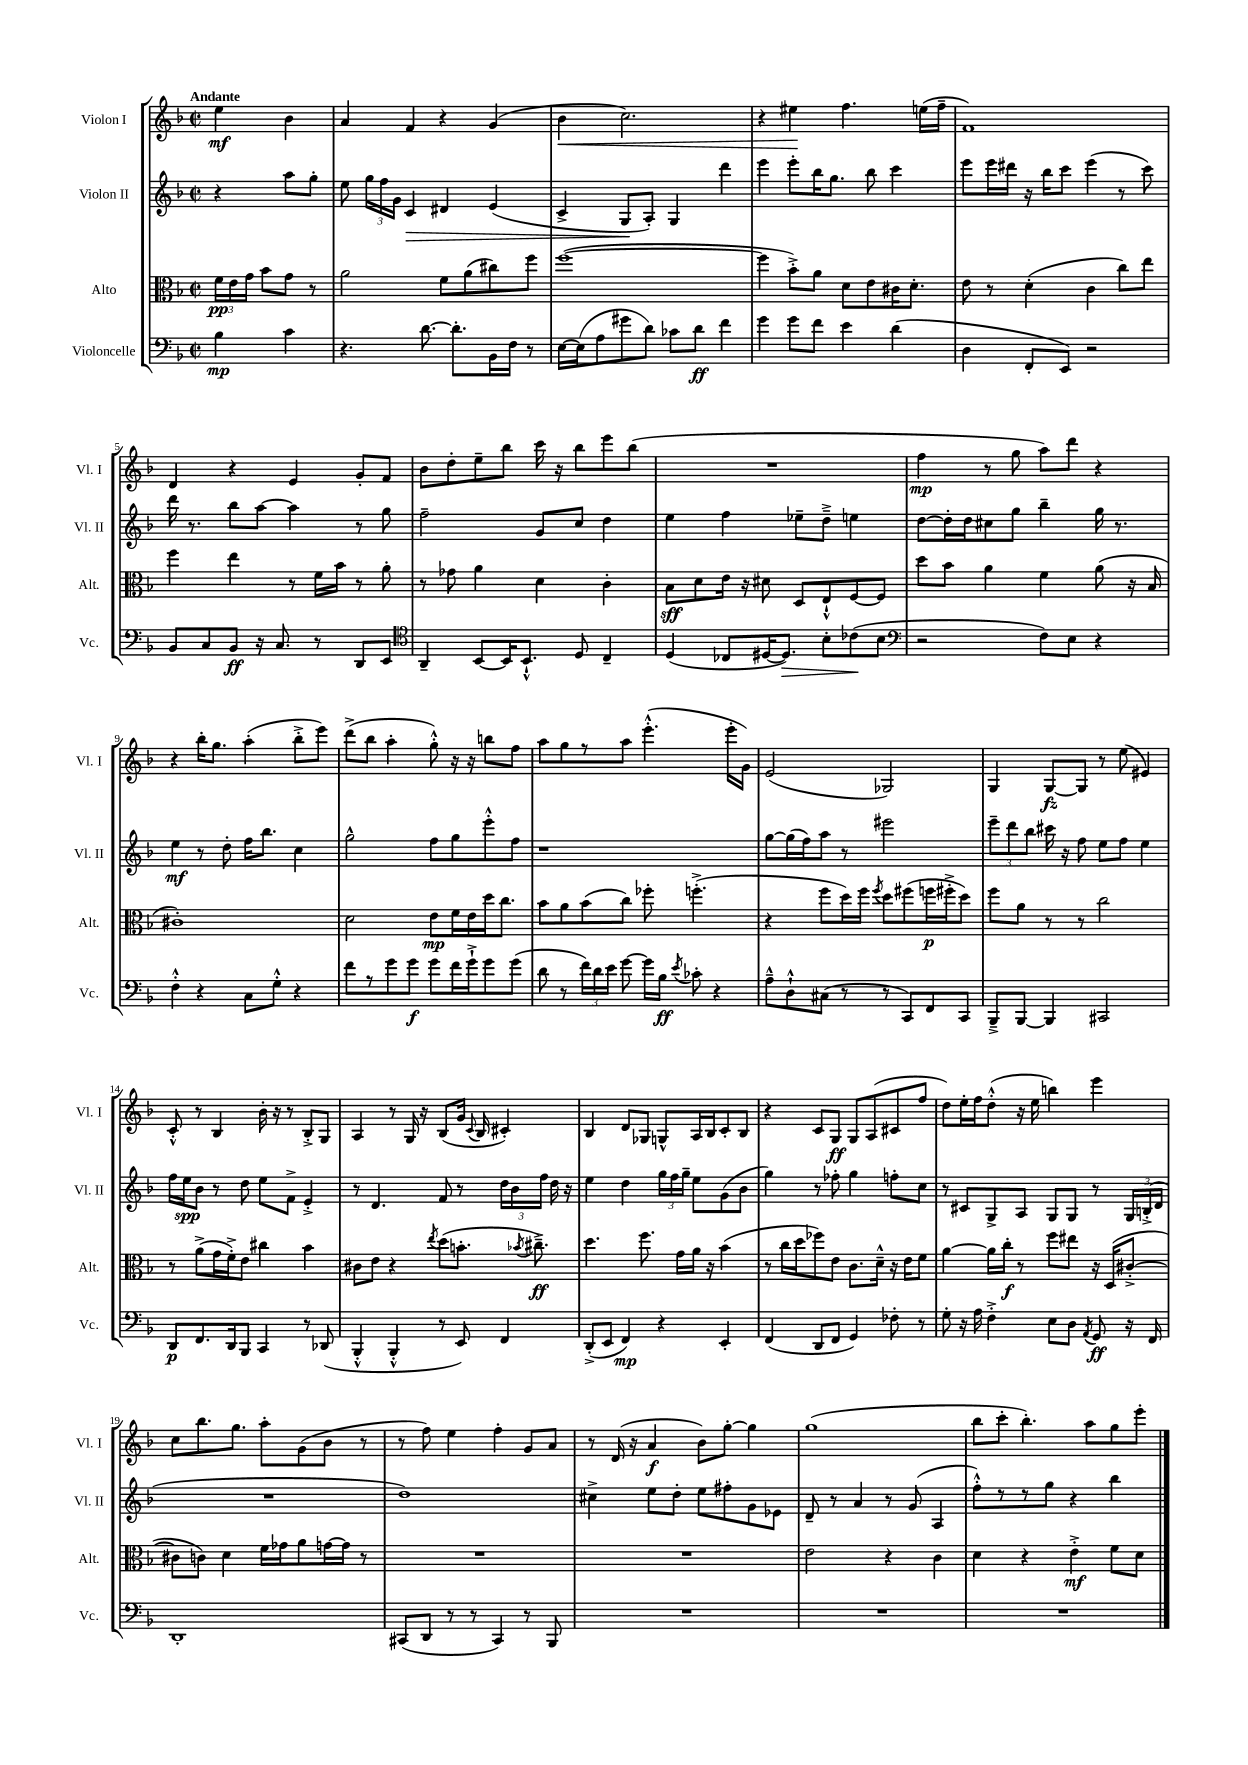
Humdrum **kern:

**kern	**kern	**kern	**kern
*staff4	*staff3	*staff2	*staff1
*clefF4	*clefC3	*clefG2	*clefG2
*k[b-]	*k[b-]	*k[b-]	*k[b-]
*M2/2	*M2/2	*M2/2	*M2/2
*met(c|)	*met(c|)	*met(c|)	*met(c|)
4B-	24f	4r	4ee
.	24e	.	.
.	24g	.	.
.	8b-	.	.
4c	8g	8aa	4b-
.	8r	8gg'	.
=	=	=	=
4.r	2a	8ee	4a
.	.	24gg	.
.	.	24ff	.
.	.	24g	.
.	.	4c	4f
[8.d	.	.	.
.	8f	4d#	4r
8.d']	.	.	.
.	(8a	.	.
16BB-	8cc#)	(4e	(4g
16F	.	.	.
8r	8ff	.	.
=	=	=	=
[16E	([1ff	4c^	4b-
(16E]	.	.	.
8A	.	.	.
8g#	.	8G	2.cc)
8d)	.	8A')	.
8c-	.	4G	.
8d	.	.	.
4f	.	4ddd	.
=	=	=	=
4g	4ff]	4eee	4r
8g	8b-'^)	8eee'	4ee#
8f	8a	16bb-	.
.	.	8.gg	.
4e	8d	.	4.ff
.	8e	8bb-	.
(4d	16c#	4ccc	.
.	8.d'	.	.
.	.	.	(16ee
.	.	.	16ff~
=	=	=	=
4D	8e	8eee	1f)
.	8r	16eee	.
.	.	16ddd#	.
8FF'	(4d'	16r	.
.	.	16bb-	.
8EE)	.	8ccc	.
2r	4c	(4eee	.
.	8cc)	8r	.
.	8ee	8ccc)	.
=	=	=	=
8BB-	4ff	16ddd	4d
.	.	8.r	.
8C	.	.	.
8BB-	4ee	8bb-	4r
16r	.	[8aa	.
8.C	.	.	.
.	8r	4aa]	4e
8r	16f	.	.
.	16b-	.	.
8DD	8r	8r	8g'
8EE	8a'	8gg	8f
=	=	=	=
*clefC4	*	*	*
4AA~	8r	2ff~	8b-
.	8g-	.	8dd'
[8BB-	4a	.	8ee~
16BB-]	.	.	8bb-
8.BB-`^^	.	.	.
.	4d	8g	16ccc
.	.	.	16r
8D	.	8cc	8bb-
4C~	4c'	4dd	8eee
.	.	.	(8bb-
=	=	=	=
(4D	8B-	4ee	1r
.	8d	.	.
8C-	16e	4ff	.
.	16r	.	.
[16D#	8d#	.	.
8.D#])	.	.	.
.	8D	8ee-~	.
8B-'	8E`^^	8dd~^	.
(8c-	[8F	4ee	.
8B-	8F]	.	.
=	=	=	=
*clefF4	*	*	*
2r	8dd	[8dd	4ff
.	8b-	16dd']	.
.	.	16dd	.
.	4a	8cc#	8r
.	.	8gg	8gg
8F)	4f	4bb-~	8aa)
8E	.	.	8ddd
4r	(8a	16gg	4r
.	.	8.r	.
.	16r	.	.
.	16B-	.	.
=	=	=	=
4F'^^	1c#')	4ee	4r
4r	.	8r	16bb-'
.	.	.	8.gg
.	.	8dd'	.
8C	.	16ff	(4aa'
.	.	8.bb-	.
8G'^^	.	.	.
4r	.	4cc	8bb-'^
.	.	.	8eee)
=	=	=	=
8f	2d	2gg^^	(8ddd^
8r	.	.	8bb-
8g	.	.	4aa'
8g	.	.	.
8g	8e	8ff	8gg'^^)
16f	16f	8gg	16r
16g`^	16e	.	16r
8g	16dd	8eee'^^	8bb
.	8.cc	.	.
(8g	.	8ff	8ff
=	=	=	=
8d	8b-	1r	8aa
8r	8a	.	8gg
24f)	(8b-	.	8r
24d	.	.	.
24e	.	.	.
[8g	8cc)	.	8aa
16g]	8ff-'	.	(4.eee'^^
16B-	.	.	.
8qe	.	.	.
8c-'	(4.ff'^	.	.
4r	.	.	.
.	.	.	16eee'
.	.	.	16g)
=	=	=	=
8A~^^	4r	[8gg	(2e
8D`^^	.	(16gg]	.
.	.	16ff)	.
(8C#	8ff	8aa	.
8r	16dd)	8r	.
.	16ff	.	.
.	8qff	.	.
8r	8dd	2eee#	2G-)
8CC)	(8ff#	.	.
8FF	16ff	.	.
.	16ff#'^	.	.
8CC	8dd)	.	.
=	=	=	=
8BBB-~^	8ff	12eee~	4G
.	.	12ddd	.
[8BBB-	8a	.	.
.	.	12bb-	.
4BBB-]	8r	16ccc#	[8G
.	.	16r	.
.	8r	8ff	8G]
2CC#	2cc	8ee	8r
.	.	8ff	(8ee
.	.	4ee	4e#)
=	=	=	=
8DD	8r	16ff	8c'^^
.	.	16ee	.
8.FF	(8a^	8b-	8r
.	16g	8r	4B-
16DD	16f'^)	.	.
8BBB-	8e	8dd	.
4CC	4cc#	8ee	16b-'
.	.	.	16r
.	.	8f^	8r
8r	4b-	4e'^	8B-'^
(8DD-	.	.	8G
=	=	=	=
4BBB-'^^	8c#	8r	4A
.	8e	4.d	.
4BBB-'^^	4r	.	8r
.	.	.	16G
.	.	.	16r
.	8qee	.	.
8r	(8dd	8f	(8B-
8EE)	8.b'	8r	16g
.	.	.	8qqc
.	.	.	16B-
4FF	.	24dd	4c#')
.	.	24b-	.
.	8qb-	.	.
.	8.cc#~^)	.	.
.	.	24ff	.
.	.	16dd	.
.	.	16r	.
=	=	=	=
(8DD'^	4.dd	4ee	4B-
8EE	.	.	.
4FF)	.	4dd	8d
.	8.ff	.	8G-
4r	.	24gg	8G^^
.	.	24ff	.
.	16g	.	.
.	.	24gg~	.
.	16a	8ee	16A
.	16r	.	16B-
4EE'	(4b-	(8g	8c'
.	.	8b-	8B-
=	=	=	=
(4FF	8r	4gg)	4r
.	16cc	.	.
.	16dd	.	.
8DD	8ff-)	8r	8c
8FF	8e	8ff-'	8G
4GG)	8.c	4gg	8G
.	.	.	(8A
.	16d~^^	.	.
8F-'	16r	8ff'	8c#
.	16e	.	.
8r	8f	8cc	8ff
=	=	=	=
8G'	[4a	8r	8dd)
16r	.	8c#	16ee'
16A	.	.	16ff
4F'^	16a]	8G^	(8dd'^^
.	16cc'	.	.
.	8r	8A	16r
.	.	.	16ee
8E	8ff	8G	4bb)
8D	8ee#	8G	.
8qAA	.	.	.
8GG	16r	8r	4eee
.	(16D	.	.
16r	[8c#'^	24G	.
.	.	(24B'^	.
16FF	.	.	.
.	.	24d	.
=	=	=	=
1DD'	8c#]	1r	8cc
.	8c)	.	8.bb-
.	4d	.	.
.	.	.	8.gg
.	16f	.	8aa'
.	16g-	.	.
.	8a	.	(8g
.	[16g	.	8b-
.	16g]	.	.
.	8r	.	8r
=	=	=	=
(8CC#	1r	1dd)	8r
8DD	.	.	8ff)
8r	.	.	4ee
8r	.	.	.
4CC#)	.	.	4ff'
8r	.	.	8g
8BBB-	.	.	8a
=	=	=	=
1r	1r	4cc#^	8r
.	.	.	(16d
.	.	.	16r
.	.	8ee	4a
.	.	8dd'	.
.	.	8ee	8b-)
.	.	8ff#'	[8gg'
.	.	8g	4gg]
.	.	8e-	.
=	=	=	=
1r	2e	8d~	(1gg
.	.	8r	.
.	.	4a	.
.	4r	8r	.
.	.	(8g	.
.	4c	4A	.
=	=	=	=
1r	4d	8ff'^^)	8bb-
.	.	8r	8ccc'
.	4r	8r	4.bb-')
.	.	8gg	.
.	4e'^	4r	.
.	.	.	8aa
.	8f	4bb-	8gg
.	8d	.	8eee'
==	==	==	==
*-	*-	*-	*-
